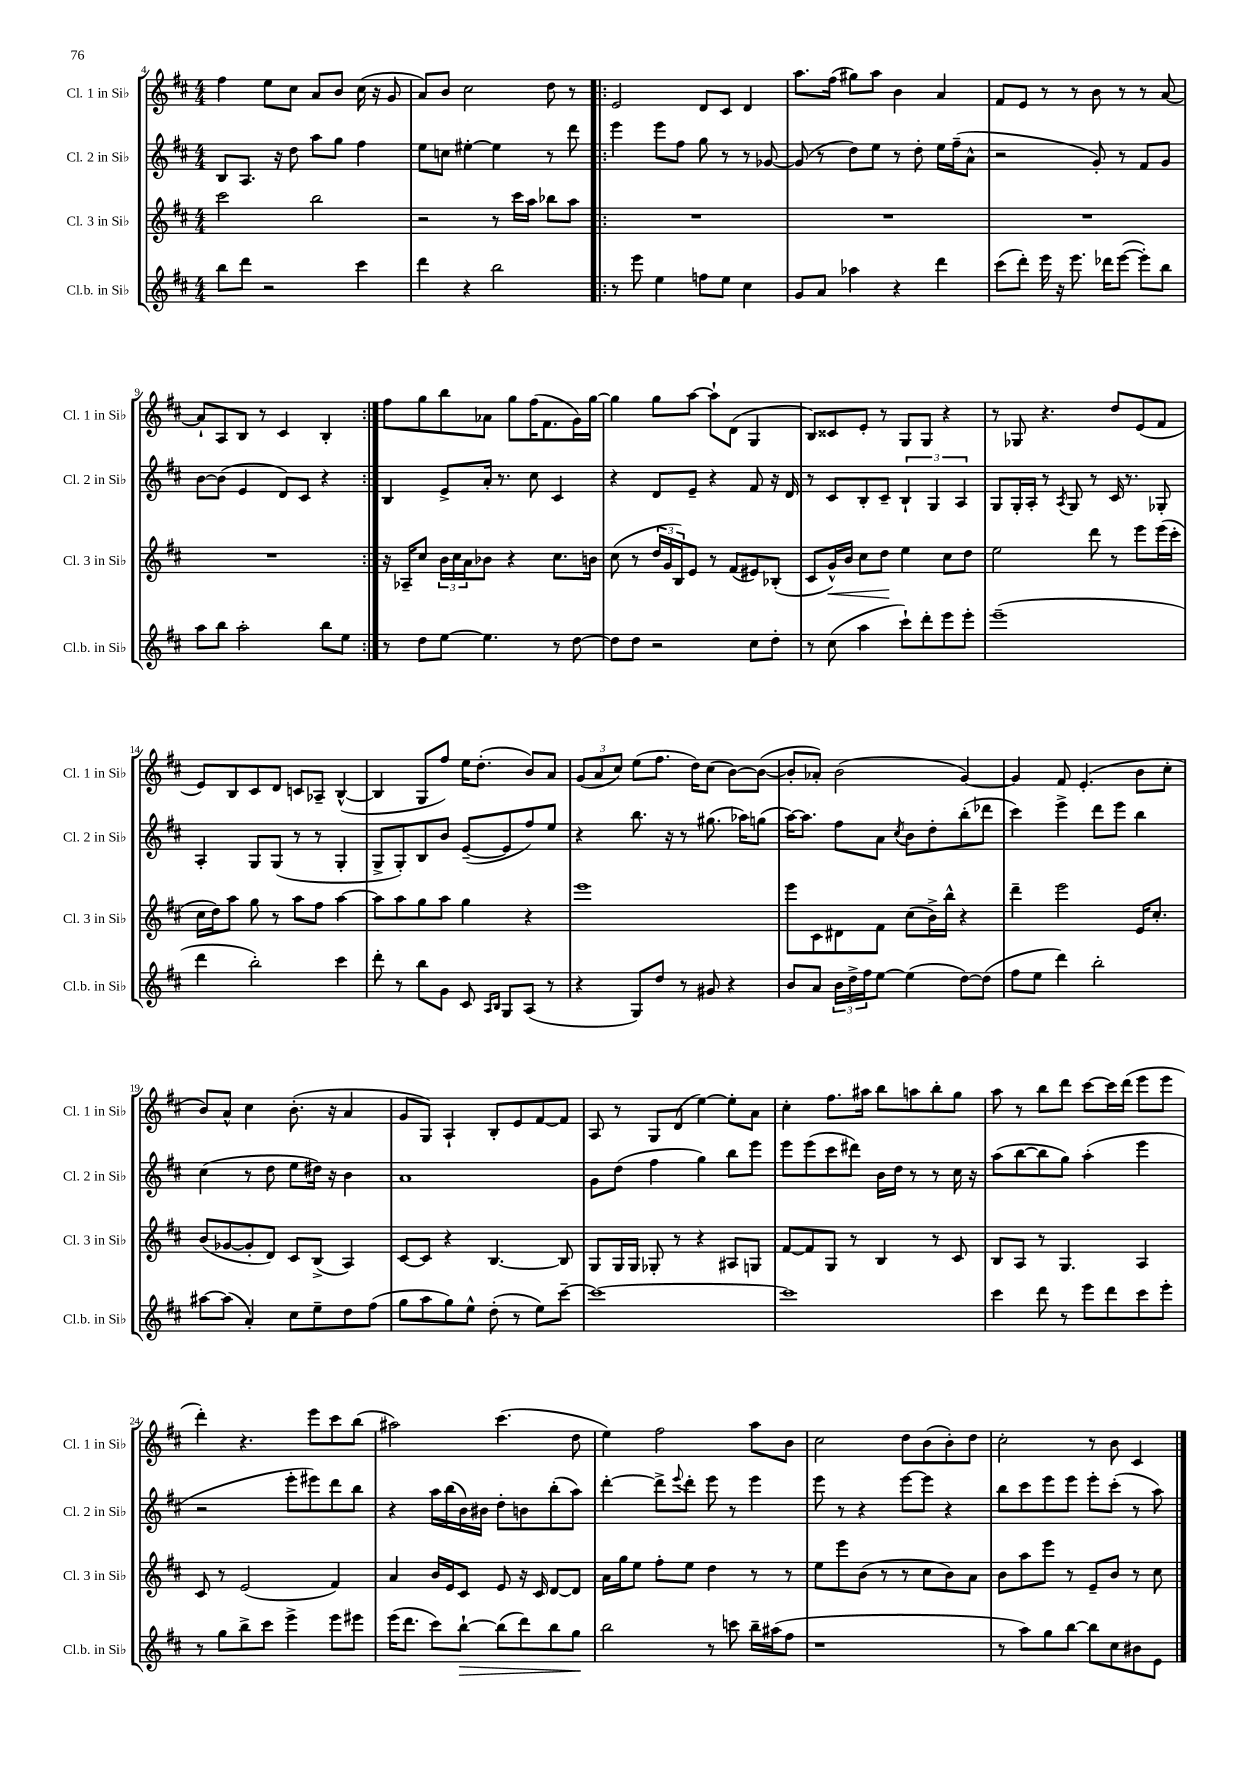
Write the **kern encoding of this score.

**kern	**dynam	**kern	**dynam	**kern	**kern
*part4	*part4	*part3	*part3	*part2	*part1
*staff4	*staff4	*staff3	*staff3	*staff2	*staff1
*I"Cl.b. in Si♭	*	*I"Cl. 3 in Si♭	*	*I"Cl. 2 in Si♭	*I"Cl. 1 in Si♭
*I'Cl.b. in Si♭	*	*I'Cl. 3 in Si♭	*	*I'Cl. 2 in Si♭	*I'Cl. 1 in Si♭
*clefG2	*	*clefG2	*	*clefG2	*clefG2
*k[f#c#]	*	*k[f#c#]	*	*k[f#c#]	*k[f#c#]
*M4/4	*	*M4/4	*	*M4/4	*M4/4
=4	=4	=4	=4	=4	=4
8bb\L	.	2ccc#\	.	8B/L	4ff#\
8ddd\J	.	.	.	8.A/J	.
2r	.	.	.	.	8ee\L
.	.	.	.	16r	.
.	.	.	.	8dd\	8cc#\J
.	.	2bb\	.	8aa\L	8a/L
.	.	.	.	8gg\J	8b/J
4ccc#\	.	.	.	4ff#\	(16cc#\
.	.	.	.	.	16r
.	.	.	.	.	8g/
=5	=5	=5	=5	=5	=5
4ddd\	.	2r	.	8ee\L	8a/L)
.	.	.	.	8ccn\J	8b/J
4r	.	.	.	[4ee#X'\	2cc#\
2bb\	.	8r	.	4ee#\]	.
.	.	16ccc#\LL	.	.	.
.	.	16aa\JJ	.	.	.
.	.	8bb-X\L	.	8r	8dd\
.	.	8aa\J	.	8ddd\	8r
=6!|:	=6!|:	=6!|:	=6!|:	=6!|:	=6!|:
8r	.	1r	.	4eee\	2e/
8eee\	.	.	.	.	.
4ee\	.	.	.	8eee\L	.
.	.	.	.	8ff#\J	.
8ffn\L	.	.	.	8gg\	8d/L
8ee\J	.	.	.	8r	8c#/J
4cc#\	.	.	.	8r	4d/
.	.	.	.	[8g-X/	.
=7	=7	=7	=7	=7	=7
8g/L	.	1r	.	(8g-/]	8.aa\L
8a/J	.	.	.	8r	.
.	.	.	.	.	(16ff#\Jk
4aa-X\	.	.	.	8dd\L)	8gg#X\L)
.	.	.	.	8ee\J	8aa\J
4r	.	.	.	8r	4b\
.	.	.	.	8dd'\	.
4ddd\	.	.	.	16ee\LL	4a/
.	.	.	.	(16ff#~\J	.
.	.	.	.	8a^^\J	.
=8	=8	=8	=8	=8	=8
(8ccc#\L	.	1r	.	2r	8f#/L
8ddd'\J)	.	.	.	.	8e/J
16eee\	.	.	.	.	8r
16r	.	.	.	.	.
8.eee\	.	.	.	.	8r
.	.	.	.	8g'/)	8b\
16ddd-X\KL	.	.	.	.	.
([8eee\J	.	.	.	8r	8r
8eee'\L])	.	.	.	8f#/L	8r
8bb\J	.	.	.	8g/J	[8a/
!!LO:LB:g=z
=9	=9	=9	=9	=9	=9
8aa\L	.	1r	.	[8b\L	8a`/L]
8bb\J	.	.	.	(8b\J]	8A/
2aa'\	.	.	.	4e/	8B/J
.	.	.	.	.	8r
.	.	.	.	8d/L)	4c#/
.	.	.	.	8c#/J	.
8bb\L	.	.	.	4r	4B'/
8ee\J	.	.	.	.	.
=10:|!	=10:|!	=10:|!	=10:|!	=10:|!	=10:|!
8r	.	16r	.	4B/	8ff#\L
.	.	16A-X~/KL	.	.	.
8dd\L	.	8cc#/J	.	.	8gg\
[8ee\J	.	24b\LL	.	8e^/L	8bb\
.	.	24cc#\	.	.	.
.	.	24a\J	.	.	.
4.ee\]	.	8b-X\J	.	16a'/Jk	8a-X\J
.	.	.	.	8.r	.
.	.	4r	.	.	8gg\L
.	.	.	.	8cc#\	(16ff#\K
.	.	.	.	.	8.f#\
8r	.	8.cc#\L	.	4c#/	.
[8dd\	.	.	.	.	16g\L)
.	.	16bn\Jk	.	.	[16gg\JJ
=11	=11	=11	=11	=11	=11
8dd\L]	.	(8cc#\	.	4r	4gg\]
8dd\J	.	8r	.	.	.
2r	.	24dd/LL	.	8d/L	8gg\L
.	.	24g/	.	.	.
.	.	24B/J)	.	.	.
.	.	8e/J	.	8e~/J	[8aa\J
.	.	8r	.	4r	8aa`\L]
.	.	(8f#/L	.	.	(8d\J
8cc#\L	.	8e#X/)	.	8f#/	4G/
8dd'\J	.	(8B-X'/J	.	16r	.
.	.	.	.	16d/	.
=12	=12	=12	=12	=12	=12
8r	.	8c#/L	.	8r	8B/L)
!	!	!	!LO:HP:b	!	!
(8cc#\	.	16g^^/L)	<	8c#/L	8c##X/
.	.	16b/JJ	.	.	.
4aa\	.	8cc#\L	.	8B'/	8e'/J
.	.	8dd\J	.	8c#~/J	8r
8ccc#`\L)	.	4ee\	[	6B`/	8G/L
8ddd'\	.	.	.	.	8G/J
.	.	.	.	6G/	.
8eee\	.	8cc#\L	.	.	4r
.	.	.	.	6A/	.
8eee'\J	.	8dd\J	.	.	.
=13	=13	=13	=13	=13	=13
(1eee~	.	2ee\	.	8G/L	8r
.	.	.	.	16G'/L	8G-X/
.	.	.	.	16A'/JJ	.
.	.	.	.	8r	4.r
.	.	.	.	8qA/	.
.	.	.	.	8G/	.
.	.	8ddd\	.	8r	.
.	.	8r	.	16c#/	8dd/L
.	.	.	.	8.r	.
.	.	8eee\L	.	.	(8e/
.	.	(16eee\L	.	8G-X'/	8f#/J
.	.	16ccc#'\JJ	.	.	.
!!LO:LB:g=z
=14	=14	=14	=14	=14	=14
4ddd\	.	16cc#\LL	.	4A'/	8e/L)
.	.	16dd\J)	.	.	.
.	.	8aa\J	.	.	8B/
2bb'\)	.	8gg\	.	8G/L	8c#/
.	.	8r	.	(8G/J	8d/J
.	.	8aa\L	.	8r	8cn/L
.	.	8ff#\J	.	8r	8A-X~/J
4ccc#\	.	[4aa\	.	4G'/	([4B^^/
=15	=15	=15	=15	=15	=15
8ddd'\	.	8aa\L]	.	8G^/L	4B/]
8r	.	8aa\	.	8G'/)	.
8bb\L	.	8gg\	.	8B/	8G/L
8g\J	.	8aa\J	.	8b/J	8ff#/J)
8c#/	.	4gg\	.	([8e~/L	16ee\KL
.	.	.	.	.	(8.dd'\J
16qqA/LL	.	.	.	.	.
16qqB/JJ	.	.	.	.	.
8G/L	.	.	.	8e/]	.
(8A/J	.	4r	.	8ff#/)	8b/L)
8r	.	.	.	8ee/J	8a/J
=16	=16	=16	=16	=16	=16
4r	.	1eee	.	4r	(12g/L
.	.	.	.	.	12a/
.	.	.	.	.	12cc#/J)
8G/L)	.	.	.	8.bb\	(8ee\L
8dd/J	.	.	.	.	8.ff#\J
.	.	.	.	16r	.
8r	.	.	.	8r	.
.	.	.	.	.	16dd\KL)
8g#X/	.	.	.	(8.gg#X\	(8cc#\J
4r	.	.	.	.	[8b\L)
.	.	.	.	16aa-X\KL)	.
.	.	.	.	(8ggn\J	(8b\J_
=17	=17	=17	=17	=17	=17
8b/L	.	8eee\L	.	[16aa\KL)	8b'/L]
.	.	.	.	8.aa\J]	.
8a/J	.	8c#\	.	.	8a-X'/J)
24b\LL	.	8d#X\	.	8ff#\L	(2b\
24dd^\	.	.	.	.	.
24ff#\J	.	.	.	.	.
[8ee\J	.	8f#\J	.	8a\J	.
.	.	.	.	8qcc#/	.
(4ee\]	.	(8cc#\L	.	8b\L	.
.	.	16b^\L)	.	8dd'\	.
.	.	16bb^^\JJ	.	.	.
[8dd\L)	.	4r	.	(8bb'\	[4g/)
(8dd\J]	.	.	.	8ddd-X\J	.
=18	=18	=18	=18	=18	=18
8ff#\L	.	4ddd~\	.	4ccc#\)	4g/]
8ee\J	.	.	.	.	.
4ddd\)	.	2eee\	.	4eee^\	8f#/
.	.	.	.	.	(4.e'/
2bb'\	.	.	.	8ddd\L	.
.	.	.	.	8eee\J	.
.	.	16e/KL	.	4bb\	8b\L
.	.	8.cc#'/J	.	.	.
.	.	.	.	.	8cc#'\J
!!LO:LB:g=z
=19	=19	=19	=19	=19	=19
[8aa#X\L	.	(8b/L	.	(4cc#\	8b/L)
(8aa#\J]	.	[8g-X/	.	.	8a^^/J
4a'/)	.	8g-'/]	.	8r	4cc#\
.	.	8d/J)	.	8dd\	.
8cc#\L	.	8c#/L	.	8ee\L	(8.b'\
8ee~\	.	(8B^/J	.	16dd#X\Jk)	.
.	.	.	.	16r	16r
8dd\	.	4A/)	.	4b\	4a/
(8ff#\J	.	.	.	.	.
=20	=20	=20	=20	=20	=20
8gg\L	.	[8c#/L	.	1a	8g/L
8aa\	.	8c#/J]	.	.	8G/J)
8gg\)	.	4r	.	.	4A`/
8ee^^\J	.	.	.	.	.
(8dd'\	.	[4.B/	.	.	8B'/L
8r	.	.	.	.	8e/
8ee\L)	.	.	.	.	[8f#/
[8ccc#~\J	.	8B/]	.	.	8f#/J]
=21	=21	=21	=21	=21	=21
1ccc#_	.	8G/L	.	8g\L	8A/
.	.	16G/L	.	(8dd\J	8r
.	.	16G/JJ	.	.	.
.	.	8G-X'/	.	4ff#\	8G/L
.	.	8r	.	.	(8d/J
.	.	4r	.	4gg\)	[4ee\)
.	.	8A#X/L	.	8bb\L	8ee'\L]
.	.	8Gn/J	.	8eee\J	8a\J
=22	=22	=22	=22	=22	=22
1ccc#]	.	[8f#/L	.	8eee\L	4cc#'\
.	.	8f#/]	.	(8eee\	.
.	.	8G/J	.	8ccc#\	8.ff#\L
.	.	8r	.	8ddd#X\J)	.
.	.	.	.	.	16aa#X\Jk
.	.	4B/	.	16b\LL	8bb\L
.	.	.	.	16dd\JJ	.
.	.	.	.	8r	8aan\
.	.	8r	.	8r	8bb'\
.	.	8c#/	.	16cc#\	8gg\J
.	.	.	.	16r	.
=23	=23	=23	=23	=23	=23
4ccc#\	.	8B/L	.	(8aa\L	8aa\
.	.	8A/J	.	[8bb\	8r
8ddd\	.	8r	.	8bb\]	8bb\L
8r	.	4.G/	.	8gg\J)	8ddd\J
8eee\L	.	.	.	(4aa'\	[8ccc#\L
8ddd\	.	.	.	.	16ccc#\L]
.	.	.	.	.	(16ddd\JJ
8ccc#\	.	4A/	.	4eee\	8eee\L
8eee'\J	.	.	.	.	8eee\J
!!LO:LB:g=z
=24	=24	=24	=24	=24	=24
8r	.	8c#/	.	2r	4ddd'\)
8gg\L	.	8r	.	.	.
8bb^\	.	(2e/	.	.	4.r
8ccc#\J	.	.	.	.	.
4eee^\	.	.	.	8eee'\L	.
.	.	.	.	8eee#X\)	8eee\L
8eee\L	.	4f#/)	.	8ddd\	8ccc#\
8eee#X\J	.	.	.	8bb\J	(8bb\J
=25	=25	=25	=25	=25	=25
(16eee\KL	.	4a/	.	4r	2aa#X\)
8.ddd\J	.	.	.	.	.
8ccc#\L)	.	16b/LL	.	16aa\LL	.
.	.	16e/J	.	(16bb\	.
!	!LO:HP:b	!	!	!	!
[8bb`\J	>	8c#/J	.	16b\)	.
.	.	.	.	16b#X\JJ	.
(8bb\L]	.	8e/	.	8dd'\L	(4.ccc#\
8ddd\)	.	16r	.	8bn\	.
.	.	16c#/	.	.	.
8bb\	.	[8d/L	.	(8bb'\	.
8gg\J	.	8d/J]	.	8aa\J)	8dd\
.	]	.	.	.	.
=26	=26	=26	=26	=26	=26
2bb\	.	16a\LL	.	[4ddd'\	4ee\)
.	.	16gg\J	.	.	.
.	.	8ee\J	.	.	.
.	.	8ff#'\L	.	8ddd^\L]	2ff#\
.	.	.	.	8qqeee/	.
.	.	8ee\J	.	8ddd'\J	.
8r	.	4dd\	.	8eee\	.
8cccn\	.	.	.	8r	.
16bb~\LL	.	8r	.	4eee\	8aa\L
(16aa#X\J	.	.	.	.	.
8ff#\J	.	8r	.	.	8b\J
=27	=27	=27	=27	=27	=27
1r	.	8ee\L	.	8eee\	2cc#\
.	.	8eee\	.	8r	.
.	.	(8b\J	.	4r	.
.	.	8r	.	.	.
.	.	8r	.	[8eee\L	8dd\L
.	.	8cc#\L	.	8eee\J]	(8b\
.	.	8b\)	.	4r	8b'\)
.	.	8a\J	.	.	8dd\J
=28	=28	=28	=28	=28	=28
8r	.	8b\L	.	8bb\L	2cc#'\
8aa\L)	.	8aa\	.	8ccc#\	.
8gg\	.	8eee\J	.	8eee\	.
[8bb\J	.	8r	.	8eee\J	.
8bb\L]	.	8e~/L	.	8eee'\L	8r
8cc#\	.	8b/J	.	(8ccc#'\J	8b\
8b#X\	.	8r	.	8r	4c#/
8e\J	.	8cc#\	.	8aa\)	.
==	==	==	==	==	==
*-	*-	*-	*-	*-	*-
